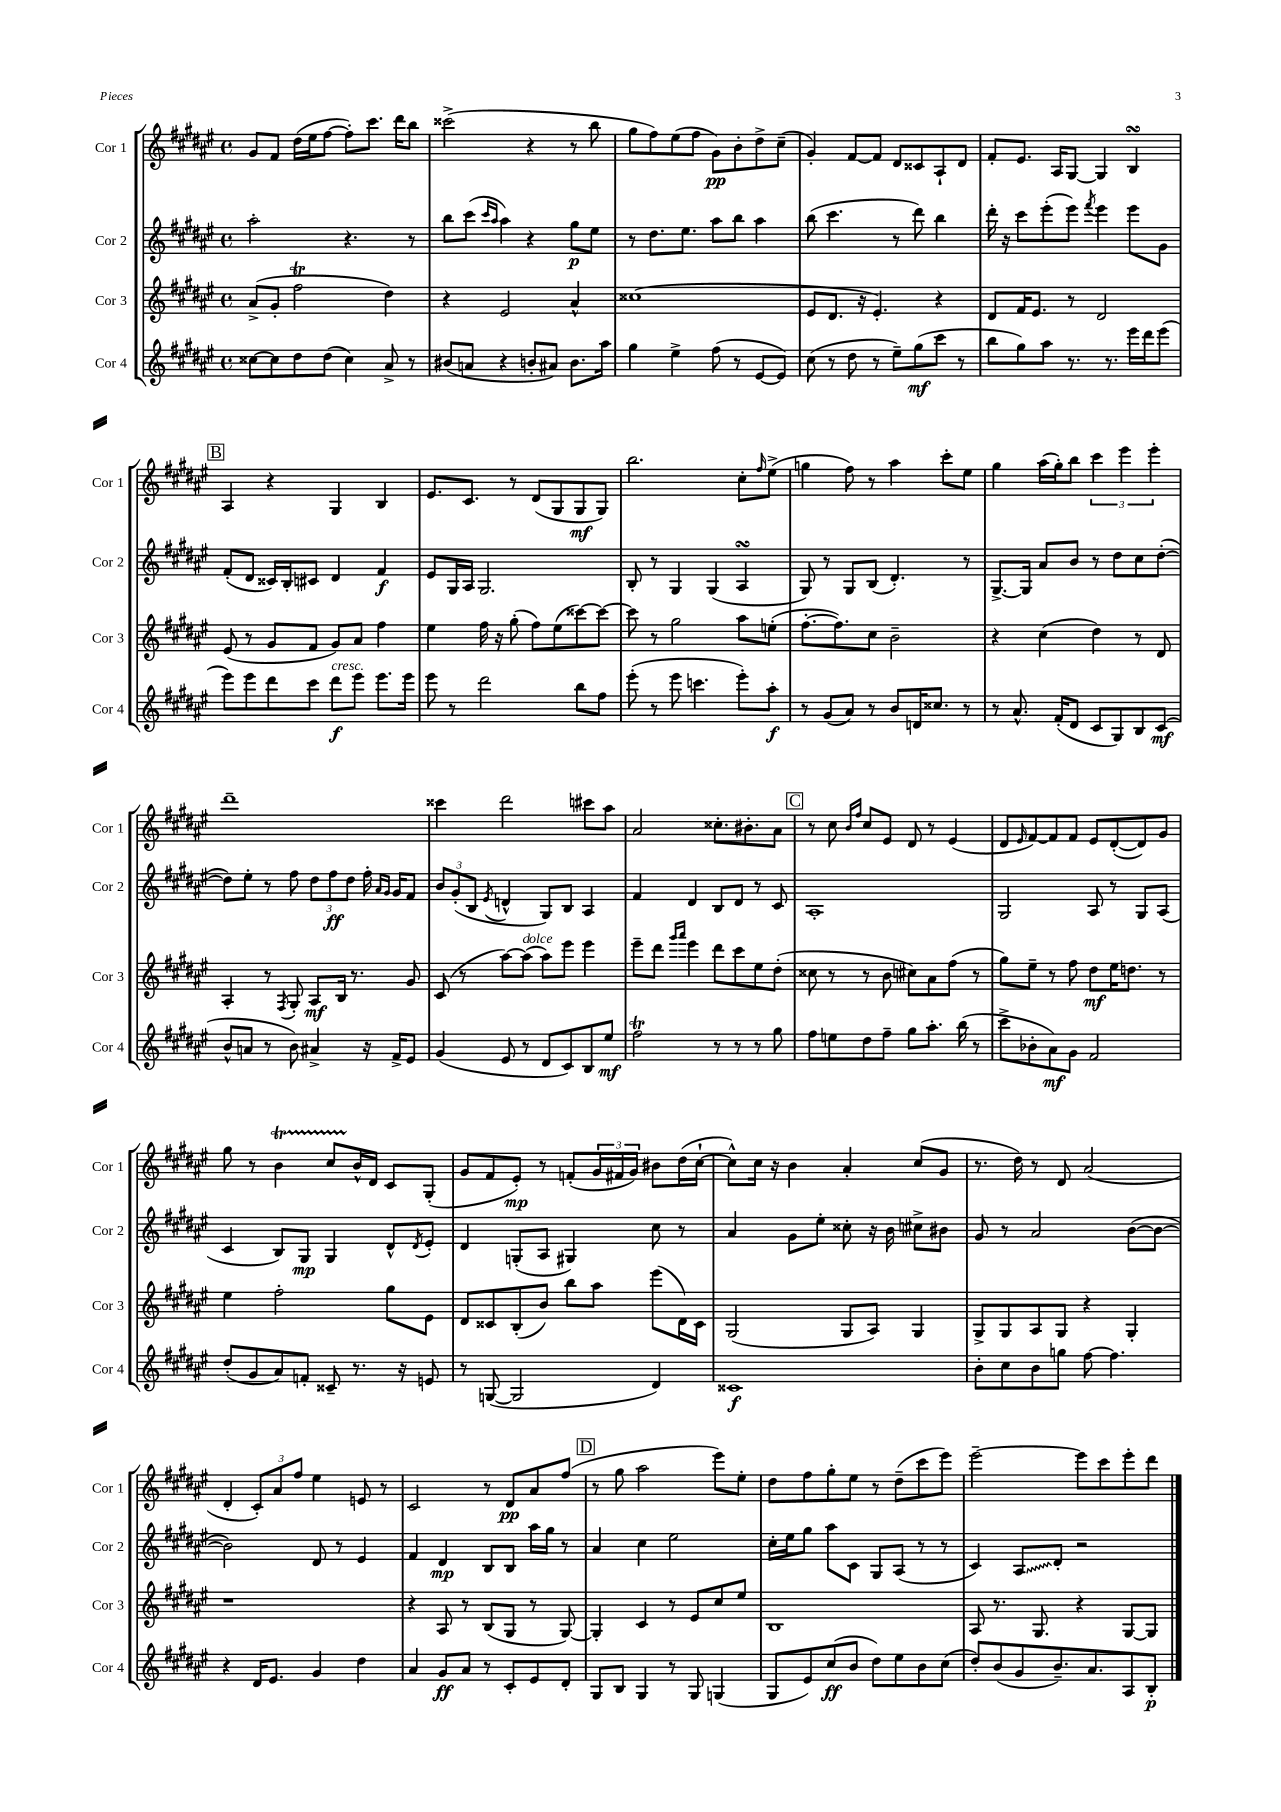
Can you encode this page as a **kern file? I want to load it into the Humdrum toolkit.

**kern	**kern	**kern	**kern
*staff4	*staff3	*staff2	*staff1
*clefG2	*clefG2	*clefG2	*clefG2
*k[f#c#g#d#a#e#]	*k[f#c#g#d#a#e#]	*k[f#c#g#d#a#e#]	*k[f#c#g#d#a#e#]
*M4/4	*M4/4	*M4/4	*M4/4
*met(c)	*met(c)	*met(c)	*met(c)
[8cc##	(8a#^	2aa#'	8g#
8cc##]	8g#'	.	8f#
8dd#	2ff#	.	(16dd#
.	.	.	16ee#
(8dd#	.	.	[8ff#
4cc##)	.	4.r	8ff#'])
.	.	.	8.ccc#
8a#^	4dd#)	.	.
.	.	.	16ddd#
8r	.	8r	8bb
=	=	=	=
(8b#	4r	8bb	(2ccc##^
8a	.	(8ccc#	.
.	.	16qqccc#	.
.	.	16qqaa#	.
4r	2e#	4aa#)	.
8b'	.	4r	4r
8a#)	.	.	.
8.b	4a#^^	8gg#	8r
.	.	8ee#	8bb
16aa#	.	.	.
=	=	=	=
4gg#	(1cc##	8r	8gg#
.	.	8.dd#	8ff#)
4ee#^	.	.	(8ee#
.	.	8.ee#	.
.	.	.	8ff#
(8ff#	.	8aa#	8g#)
8r	.	8bb	8b'
[8e#	.	4aa#	8dd#^
8e#])	.	.	(8cc#~
=	=	=	=
(8cc#	8e#	(8bb	4g#')
8r	8.d#	4.ccc#	.
8dd#	.	.	[8f#
.	16r	.	.
8r	4.e#')	.	8f#]
8ee#~)	.	8r	8d#
(8gg#	.	8ddd#)	8c##
8ccc#	4r	4bb	8A#`
8r	.	.	8d#
=	=	=	=
8bb	8d#	16ddd#'	8f#'
.	.	16r	.
8gg#)	16f#	8ccc#	8.e#
.	8.e#	.	.
8aa#	.	(8eee#'	.
.	.	.	16A#
8.r	8r	8eee#)	[8G#
.	.	8qfff#	.
.	2d#	4eee#	4G#]
8.r	.	.	.
16eee#	.	8eee#	4B
16ddd#	.	.	.
(8eee#	.	8g#	.
=	=	=	=
8eee#)	(8e#	(8f#'	4A#
8eee#	8r	8d#	.
8ddd#	8g#	16c##)	4r
.	.	16B'	.
8ccc#	8f#	8c#	.
8ddd#	8g#)	4d#	4G#
8eee#	8a#	.	.
8.eee#	4ff#	4f#	4B
16eee#	.	.	.
=	=	=	=
8eee#	4ee#	8e#	8.e#
8r	.	16G#	.
.	.	16A#	8.c#
2ddd#	16ff#	2.G#	.
.	16r	.	.
.	(8gg#'	.	8r
.	8ff#)	.	(8d#
.	(8ee#	.	8G#
8bb	[8ccc##)	.	8G#
8ff#	8ccc##_	.	8G#)
=	=	=	=
(8eee#'	8ccc##]	8B'	2.bb
8r	8r	8r	.
8eee#	2gg#	4G#	.
4.ccc	.	.	.
.	.	(4G#	.
8eee#')	8aa#	4A#	8cc#'
.	.	.	16qqff#
8aa#'	(8ee'	.	(8ee#^
=	=	=	=
8r	[8.ff#'	8G#)	4gg
(8g#	.	8r	.
.	8.ff#])	.	.
8a#)	.	8G#	8ff#)
8r	8cc#	(8B	8r
8b	2b~	4.d#')	4aa#
16d	.	.	.
8.cc##	.	.	.
.	.	.	8ccc#'
8r	.	8r	8ee#
=	=	=	=
8r	4r	[8.G#^	4gg#
8.a#^^	.	.	.
.	.	16G#]	.
.	(4cc#	8a#	(16aa#
(16f#'	.	.	16gg#')
8d#	.	8b	8bb
8c#	4dd#)	8r	6ccc#
8G#)	.	8dd#	.
.	.	.	6eee#
8B	8r	8cc#	.
.	.	.	6eee#'
(8c#	8d#	([8dd#'	.
=	=	=	=
8b^^	4A#'	8dd#])	1ddd#~
8a	.	8ee#'	.
8r	8r	8r	.
.	8qF#	.	.
8b)	8G#'	8ff#	.
4a#^	8A#	12dd#	.
.	.	12ff#	.
.	16B	.	.
.	.	12dd#	.
.	8.r	.	.
16r	.	16ff#'	.
.	.	16qqa#	.
.	.	16qqg#	.
16f#^	.	16g#	.
8e#	8g#	8f#	.
=	=	=	=
(4g#	(8c#	12b	4ccc##
.	.	(12g#'	.
.	8r	.	.
.	.	12B	.
.	.	8qe#	.
8e#	[8aa#)	4d^^	2ddd#
8r	(8aa#]	.	.
8d#	8aa#)	8G#)	.
8c#)	8eee#	8B	.
8B	4eee#	4A#	8ccc#
8ee#	.	.	8aa#
=	=	=	=
2ff#	8eee#~	4f#	2a#
.	8ddd#	.	.
.	16qqggg#	.	.
.	16qqaaa#	.	.
.	4eee#	4d#	.
8r	8ddd#	8B	8.cc##'
8r	8ccc#	8d#	.
.	.	.	8.b#'
8r	8ee#	8r	.
8gg#	(8dd#'	8c#	8a#
=	=	=	=
8ff#	8cc##	1A#'	8r
8ee	8r	.	8cc#
.	.	.	16qqb
.	.	.	16qqff#
8dd#	8r	.	8cc#
8ff#~	8b	.	8e#
8gg#	8cc#)	.	8d#
8.aa#'	8a#	.	8r
.	(8ff#	.	(4e#
(16bb	.	.	.
8r	8r	.	.
=	=	=	=
8ccc#^	8gg#)	2G#	8d#
.	.	.	16qqe#
8b-'	8ee#~	.	[8f#)
8a#)	8r	.	8f#]
8g#	8ff#	.	8f#
2f#	8dd#	8A#	8e#
.	16ee#	8r	([8d#'
.	8.dd	.	.
.	.	8G#	8d#])
.	8r	(8A#	8g#
=	=	=	=
(8dd#'	4ee#	4c#	8gg#
8g#	.	.	8r
8a#)	2ff#'	8B)	4b
8f'	.	8G#	.
8c##~	.	4G#	8cc#
8.r	.	.	16b^^
.	.	.	16d#
.	8gg#	8d#^^	8c#
16r	.	.	.
.	.	8qd#	.
8e	8e#	8e#'	(8G#'
=	=	=	=
8r	8d#	4d#	8g#
([8G	8c##	.	8f#
2G]	(8B'	(8G'	8e#')
.	8b)	8A#	8r
.	8bb	4G#)	(8f'
.	8aa#	.	24g#
.	.	.	24f#
.	.	.	24g#)
4d#)	(8eee#	8cc#	8b#
.	16d#)	8r	(16dd#
.	16c##	.	[16cc#`
=	=	=	=
1c##	(2G#	4a#	8cc#^^])
.	.	.	16cc#
.	.	.	16r
.	.	8g#	4b
.	.	8ee#'	.
.	8G#	8cc##'	4a#'
.	8A#)	16r	.
.	.	16b	.
.	4G#	8cc#^	(8cc#
.	.	8b#	8g#
=	=	=	=
8b'	8G#^	8g#	8.r
8cc#	8G#	8r	.
.	.	.	16dd#)
8b	8A#	2a#	8r
8gg	8G#	.	8d#
[8ff#	4r	.	(2a#
4.ff#]	.	.	.
.	4G#'	([8b	.
.	.	8b_	.
=	=	=	=
4r	1r	2b])	4d#'
16d#	.	.	12c#')
8.e#	.	.	.
.	.	.	12a#
.	.	.	12ff#
4g#	.	8d#	4ee#
.	.	8r	.
4dd#	.	4e#	8e
.	.	.	8r
=	=	=	=
4a#	4r	4f#	2c#
8g#	8A#	4d#	.
8a#	8r	.	.
8r	(8B	8B	8r
8c#'	8G#	8B	8d#
8e#	8r	16aa#	8a#
.	.	16gg#	.
8d#'	[8G#)	8r	(8ff#
=	=	=	=
8G#	4G#']	4a#	8r
8B	.	.	8gg#
4G#	4c#	4cc#	2aa#
8r	8r	2ee#	.
8G#	8e#	.	.
(4G	8cc#	.	8eee#)
.	8ee#	.	8ee#'
=	=	=	=
8G#	1B	16cc#'	8dd#
.	.	16ee#	.
8e#)	.	8gg#	8ff#
(8cc#	.	8aa#	8gg#'
8b	.	8c#	8ee#
8dd#)	.	8G#	8r
8ee#	.	(8A#	(8dd#~
8b	.	8r	8ccc#
(8cc#	.	8r	8eee#)
=	=	=	=
8dd#')	8A#	4c#)	[2eee#~
(8b	8.r	.	.
8g#	.	8A#	.
.	8.G#	.	.
8.b~)	.	8d#'	.
.	4r	2r	8eee#]
8.a#	.	.	.
.	.	.	8ccc#
8A#	[8G#	.	8eee#'
8B'	8G#]	.	8ddd#
==	==	==	==
*-	*-	*-	*-
